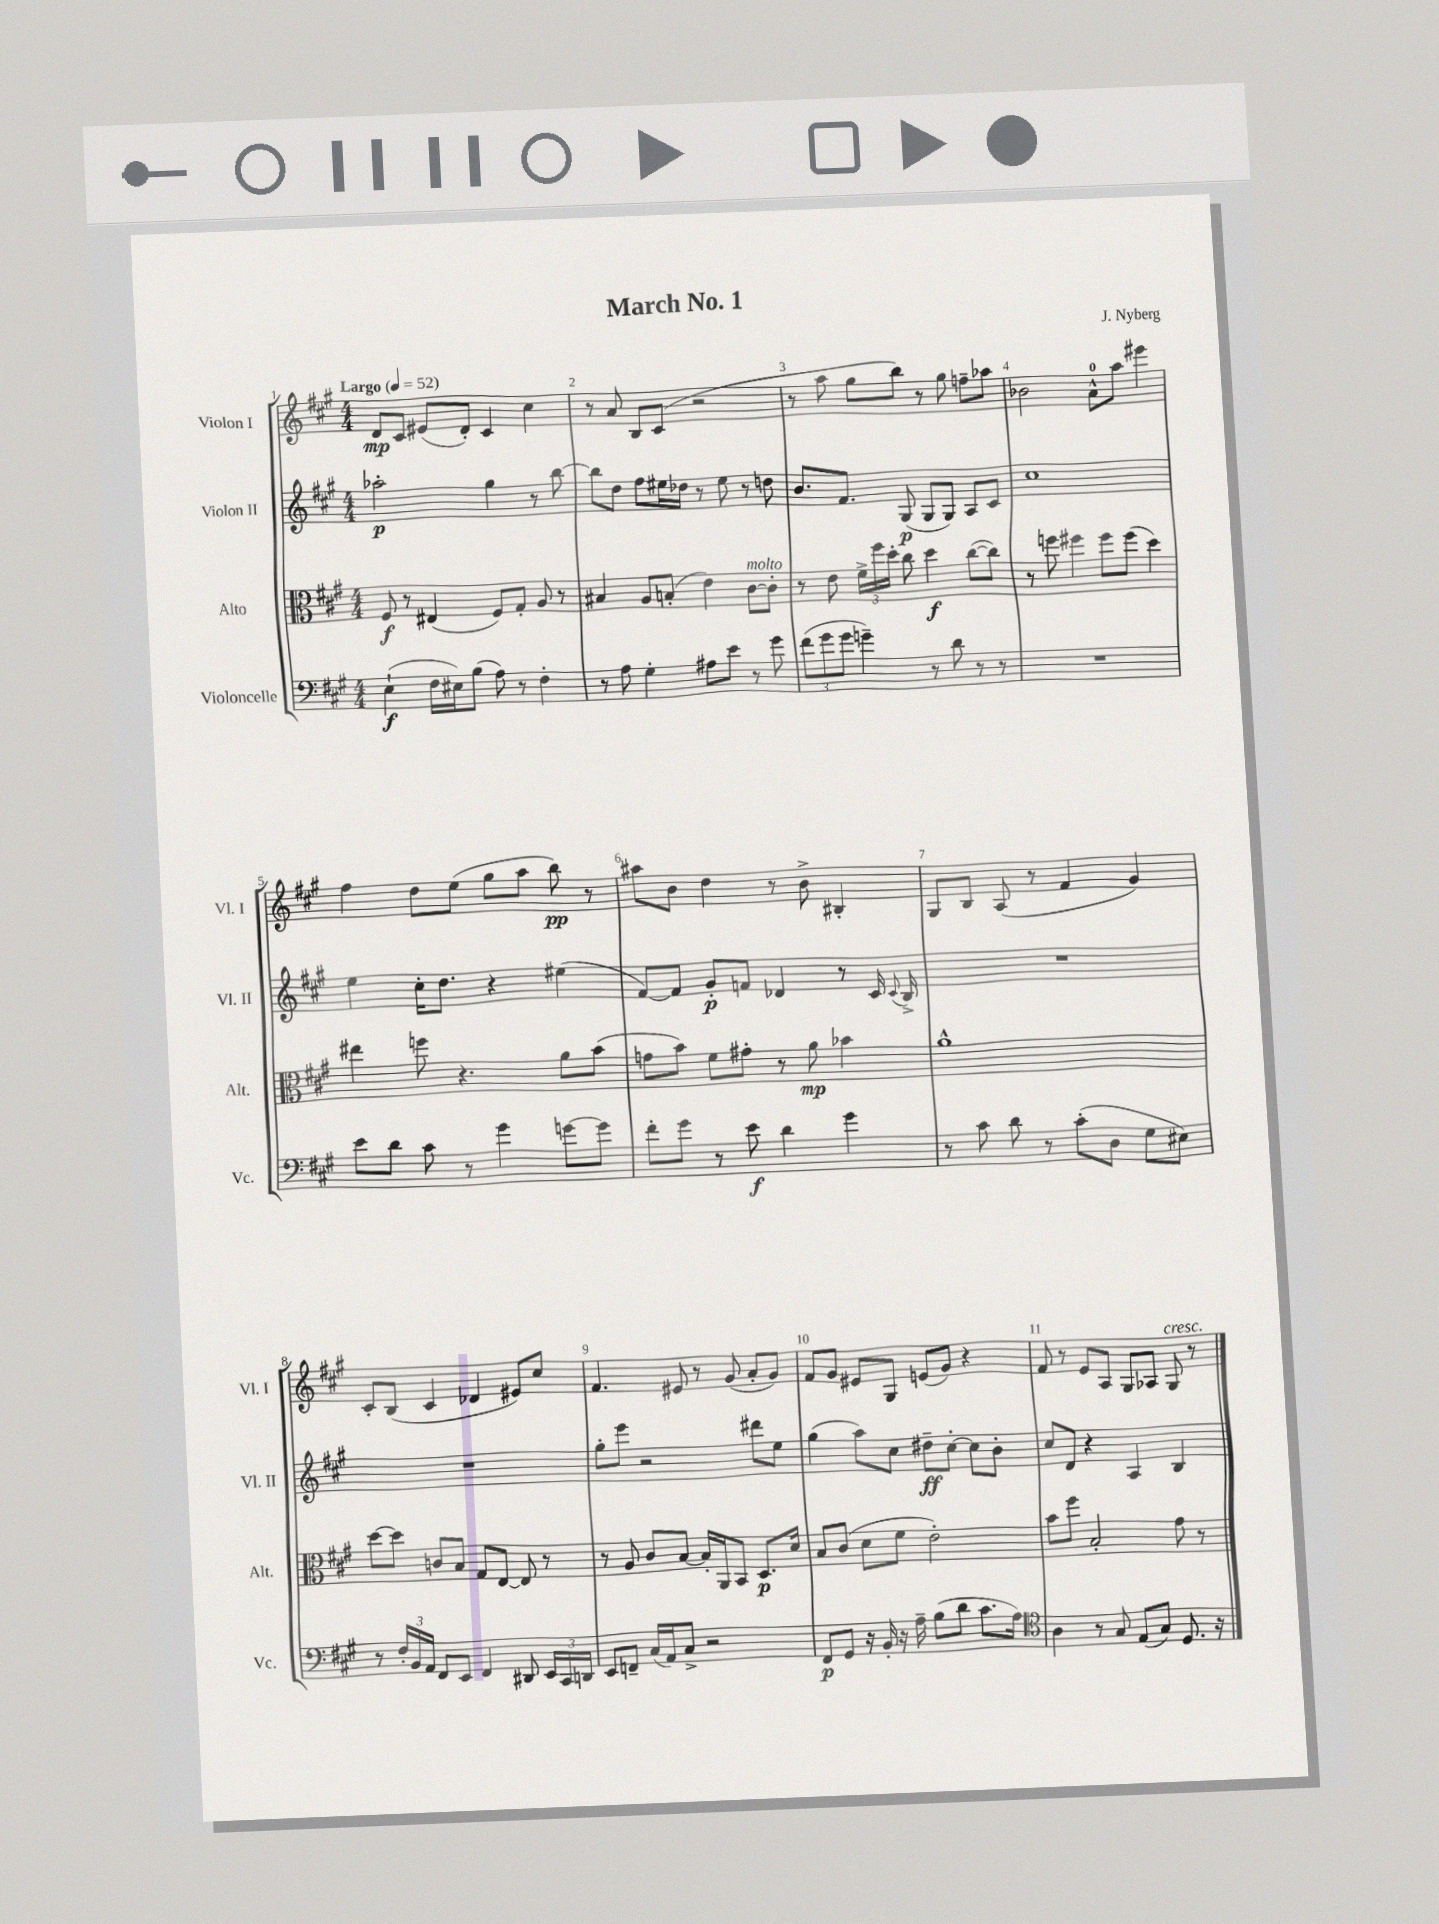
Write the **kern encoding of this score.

**kern	**kern	**kern	**kern
*staff4	*staff3	*staff2	*staff1
*clefF4	*clefC3	*clefG2	*clefG2
*k[f#c#g#]	*k[f#c#g#]	*k[f#c#g#]	*k[f#c#g#]
*M4/4	*M4/4	*M4/4	*M4/4
*MM52	*MM52	*MM52	*MM52
(4E`\	8F#/	2aa-'\	8d/L
.	8r	.	8c#/J
16F#\LL	(4E#/	.	(8e#/L
16E#\J)	.	.	.
(8B\J	.	.	8d'/J)
8A\)	8F#/L)	4gg#\	4c#/
8r	8G#'/J	.	.
4F#'\	8A/	8r	4cc#\
.	8r	[8bb\	.
=	=	=	=
8r	4B#/	8bb\]L	8r
8A\	.	8dd\J	8a/
4G#'\	8A/L	8ff#\L	8B/L
.	(8B'/J	16ee#\L	(8c#/J
.	.	16dd-\JJ	.
8A#\L	4e\)	8r	2r
8e\J	.	8ee#\	.
8r	[8c#\L	8r	.
8g#\	8c#'\]J	8dd\	.
=	=	=	=
(12f#\L	8r	8.b/L	8r
12g#\	.	.	.
.	8e\	.	8aa\
12g#\J	.	.	.
.	.	8.f#/J	.
4g~\)	24f#^\LL	.	8gg#\L
.	24ff#\	.	.
.	24dd'\JJ	.	.
.	8cc#\	(8G#/	8bb\J)
8r	4dd\	8G#/L	8r
8d\	.	8G#/J)	8gg#\
8r	([8cc#\L	8A/L	8ff~\L
8r	8cc#\]J)	8c#/J	8aa-\J
=	=	=	=
1r	8r	1cc#	2b-\
.	8ff\	.	.
.	4ff#\	.	.
.	8ff#\L	.	8a^^\L
.	(8ff#\J	.	8aa\J
.	4dd\)	.	4eee#\
=	=	=	=
8e\L	4ee#\	4ee\	4ff#\
8d\J	.	.	.
8c#\	8ff\	16cc#'\LK	8dd\L
.	.	8.dd\J	.
8r	4.r	.	(8ee\J
4g#\	.	4r	8gg#\L
.	.	.	8aa\J
[8g\L	8a\L	(4ee#\	8bb\)
8g\]J	(8b\J	.	8r
=	=	=	=
8f#'\L	8g\L	[8f#/L)	8aa#\L
8g#\J	8b\J)	8f#/]J	8b\J
8r	8f#\L	8g#'/L	4dd\
8e\	8g#'\J	8f/J	.
4d\	8r	4d-/	8r
.	8a\	.	8b^\
4g#\	4b-\	8r	4B#'/
.	.	16c#/	.
.	.	8qqc#/	.
.	.	16B^/	.
=	=	=	=
8r	1a^^	1r	8G#/L
8c#\	.	.	8B/J
8d\	.	.	(8A/
8r	.	.	8r
(8c#'\L	.	.	4f#/
8D\J	.	.	.
8G#\L	.	.	4g#/)
8E#\J)	.	.	.
=	=	=	=
8r	[8dd\L	1r	8c#'/L
24F#'/LL	8dd\]J	.	(8B/J
24BB/	.	.	.
24AA/JJ	.	.	.
8FF#/L	8c/L	.	4c#/
8EE/J	8B/J	.	.
4FF#/	8G#/L	.	4d-/
.	[8E/J	.	.
8DD#/	8E/]	.	8e#/L)
24EE/LL	8r	.	8cc#/J
24CC#/	.	.	.
24DD/JJ	.	.	.
=	=	=	=
8EE/L	8r	8gg#'\L	4.f#/
8FF~/J	8A/	8eee\J	.
(16C#/LL	8c#/L	2r	.
16AA/J)	.	.	.
8C#^/J	[8B/J	.	8e#/
2r	16B'/]LL	.	8r
.	16AA/J	.	.
.	8BB/J	.	(8g#/
.	8.D/L	8ddd#\L	8a'/L
.	.	8ee\J	8g#/J)
.	16d/Jk	.	.
=	=	=	=
8FF#/L	8B/L	(4gg#\	8f#/L
8GG#/J	(8c#/J	.	8g#/J
16r	8d\L	8aa\L)	8e#/L
16BB'/	.	.	.
16r	8f#\J	8cc#\J	8G#/J
16A~\	.	.	.
(8B\L	2e'\)	8dd#~\L	(8e/L
8d\J	.	[8cc#'\J	8g#/J)
8.c#\L	.	8cc#\]L	4r
.	.	8b'\J	.
16A\Jk)	.	.	.
=	=	=	=
*clefC4	*	*	*
4A\	8b\L	8cc#/L	8f#/
.	8ff#\J	8d/J	8r
8r	2B'/	4r	8e/L
8G#/	.	.	8A/J
(8E/L	.	4A/	8G#/L
8G#/J)	.	.	8A-/J
8.D/	8g#\	4B/	8G#/
.	8r	.	8r
16r	.	.	.
==	==	==	==
*-	*-	*-	*-
